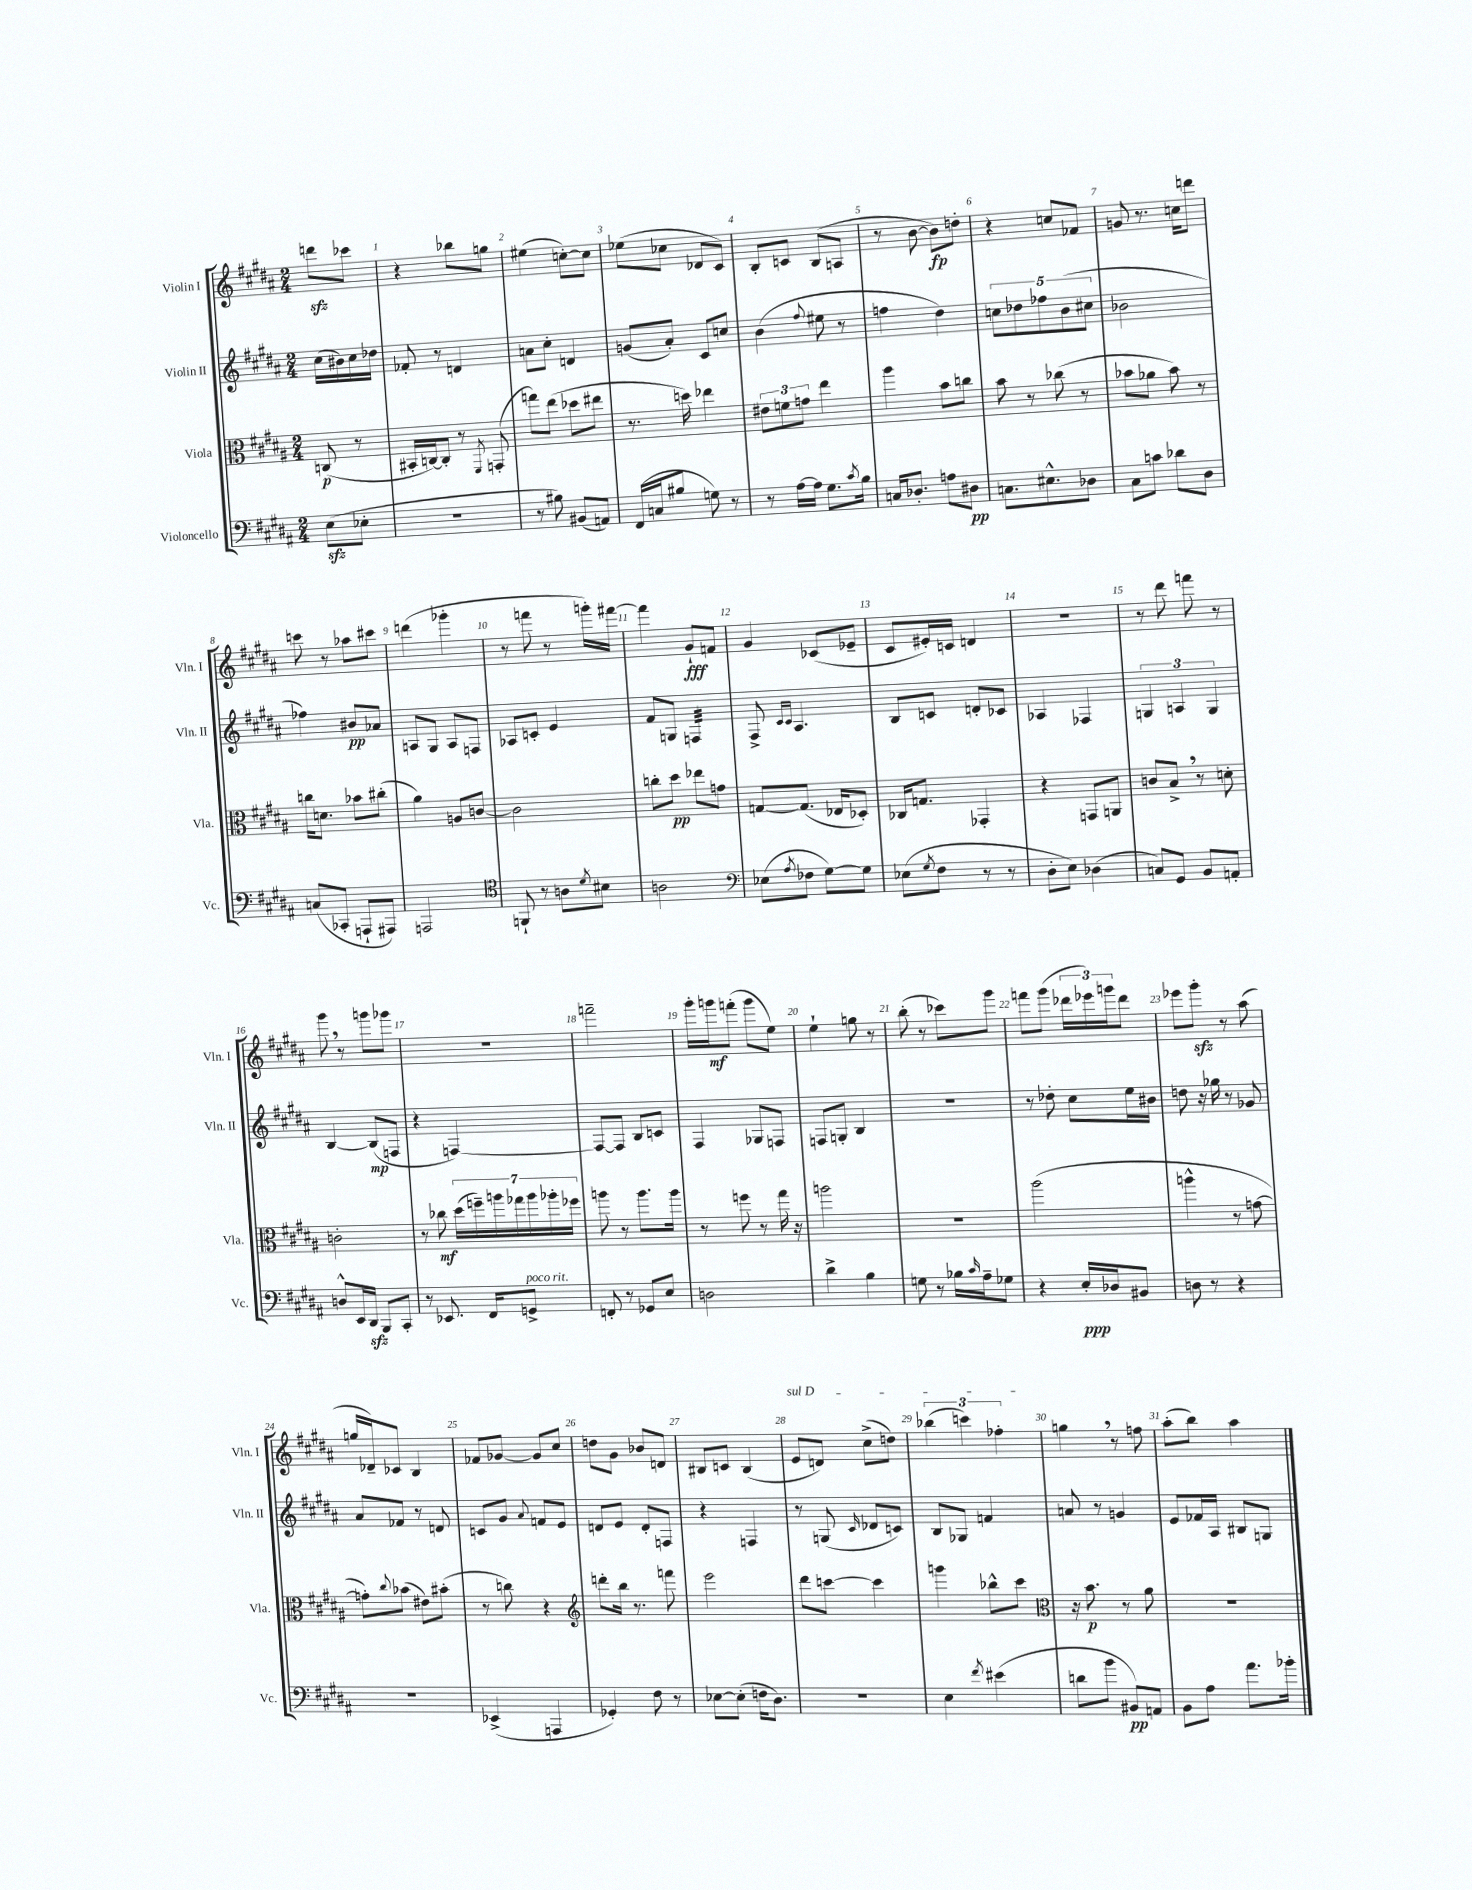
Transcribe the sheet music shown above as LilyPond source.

<<
\new StaffGroup <<
\new Staff = "s0" \with { instrumentName = "Violin I" shortInstrumentName = "Vln. I" } {
    \clef treble \key b \major \numericTimeSignature \time 2/4 \partial 4
    d'''8\sfz ces'''8 |
    r4 bes''8 g''8 |
    eis''4( c''8~-.) c''8 |
    ees''8( ces''8 des'8 cis'8) |
    b8-. c'8 b8( a8 |
    r8 b'8~ b'8\fp) d''8-. |
    r4 c''8 fes'8 |
    g'8 r8. c''16 d'''8 |
    c'''8 r8 aes''8 cis'''8 |
    d'''4( ges'''4-. |
    r8 f'''8 r8 g'''16-.) fis'''16~ |
    fis'''4 gis'8-!\fff f'8 |
    gis'4 ces'8( ees'8-- |
    cis'8 eis'16-.) c'16 d'4 |
    r2 |
    r8 dis'''8 f'''8 r8 |
    gis'''8 \breathe r8 g'''8 ges'''8 |
    r2 |
    f'''2-- |
    gis'''16-. g'''16\mf f'''8-.( g'''8 e''8) |
    e''4-! g''8 r8 |
    b''8-.( r8 ces'''8) gis'''8 |
    f'''8 gis'''8( \tuplet 3/2 { des'''16 ees'''16) g'''16 } des'''8 |
    ees'''8 gis'''8-.\sfz r8 ais''8( |
    g''16 des'16--) ces'8 b4 |
    fes'8 ges'8~ ges'8 cis''8 |
    d''8 gis'8 bes'8 d'8 |
    bis8 c'8 bis4( |
    \once \override TextSpanner.bound-details.left.text = \markup { \italic "sul D" } e'8\startTextSpan d'8) cis''8->( d''8) |
    \tuplet 3/2 { bes''4( c'''4) fes''4-.\stopTextSpan } |
    g''4 \breathe r8 f''8 |
    ais''8-.( b''8) ais''4 \bar "|." |
}
\new Staff = "s1" \with { instrumentName = "Violin II" shortInstrumentName = "Vln. II" } {
    \clef treble \key b \major \numericTimeSignature \time 2/4 \partial 4
    cis''16( bis'16) cis''16 des''16 |
    fes'8-. r8 d'4 |
    a'8 cis''8-. d'4 |
    g'8( ais'8-.) cis'8 c''8 |
    b'4( \appoggiatura { fis''8 } eis''8 r8 |
    f''4 dis''4) |
    \tuplet 5/4 { c''8 des''8 fes''8 b'8( cis''8 } |
    bes'2 |
    fes''4) bis'8\pp aes'8 |
    a8 gis8 a8 f8 |
    aes8 c'8-. e'4 |
    fis'8 g8 f4:32 |
    fis8-> \grace { cis'16 cis'16 } ais4. |
    b8 c'8 d'8-. ces'8 |
    aes4 fes4 |
    \tuplet 3/2 { g4 a4 g4 } |
    b4~ b8\mp( f8 |
    r4 f4~) |
    f8~ f8 b8 c'8 |
    fis4 ges8 f8 |
    f8 g8-. b4 |
    R2 |
    r8 des''8-. cis''8 e''16 bis'16 |
    d''8 r16 ges''16 r8 ges'8 |
    ais'8 fes'8 r8 d'8 |
    c'8 gis'8 \appoggiatura { ais'8 } f'8 e'8 |
    d'8 e'8 d'8-. f8 |
    r4 f4 |
    r8 g8( \grace { cis'16 } des'8 c'8) |
    b8 ges8 f'4 |
    a'8 r8 g'4 |
    e'8 fes'16 ais16 bis8 g8 \bar "|." |
}
\new Staff = "s2" \with { instrumentName = "Viola" shortInstrumentName = "Vla." } {
    \clef alto \key b \major \numericTimeSignature \time 2/4 \partial 4
    c8\p( r8 |
    bis,16-. c16~) c8-. r8 \acciaccatura { fis,8 } g,8-.( |
    g''8) e''8( des''8 eis''8 |
    r8. d''16) ees''4 |
    \tuplet 3/2 { eis'8 f'8 g'8 } e''4 |
    ais''4 b'8 c''8 |
    b'8 r8 ces''8( r8 |
    bes'8 aes'8 bes'8) r8 |
    c''16 d'8. bes'8 cis''8-.( |
    ais'4) a8 c'8~ |
    c'2 |
    c''8-. dis''8\pp ees''8 g'8 |
    g8~ g8.( ees16 des8-.) |
    ces16 g8. ges,4-. |
    r4 g,8 a,8 |
    c'8 b8-> \breathe r8 d'8-. |
    c'2-. |
    r8 ces''8\mf \tuplet 7/4 { dis''16( f''16--) a''16 ges''16 a''16 aes''16-. fes''16 } |
    a''8 r8 a''8. a''16 |
    r8 f''8 r8 gis''16 r16 |
    a''2 |
    R2 |
    ais''2( |
    a''4-^ r8 g'8~ |
    g'8-.) \appoggiatura { cis''8 } bes'8( eis'8) bis'8-.( |
    r8 c''8) r4 |
    \clef treble d'''8-. b''16 r8. f'''8 |
    e'''2 |
    dis'''8 c'''8~ c'''4 |
    g'''4 bes''8-^ cis'''8 |
    \clef alto r16 b'8.\p r8 ais'8 |
    r2 \bar "|." |
}
\new Staff = "s3" \with { instrumentName = "Violoncello" shortInstrumentName = "Vc." } {
    \clef bass \key b \major \numericTimeSignature \time 2/4 \partial 4
    e8\sfz( ees8-. |
    R2 |
    r8 bis8) bis,8( a,8) |
    fis,16( c16 bis8 g8) r8 |
    r8 ais16~ ais16 gis8. \acciaccatura { cis'8 } b16 |
    c16 des8.-. a8 dis8\pp |
    c8. eis8.-^ des8 |
    cis8 c'8 des'8 dis8 |
    c8( ces,8-. a,,8-! ais,,8) |
    a,,2 |
    \clef tenor f,8-! r8 a8 \acciaccatura { dis'8 } bis8 |
    a2 |
    \clef bass ees8( \acciaccatura { ais8 } fes8 gis8~) gis8 |
    ees8( \acciaccatura { gis8 } fis8 r8 r8 |
    dis8-. e8) des4( |
    c8) gis,8 b,8 a,8-. |
    d8-^ e,16 dis,16\sfz b,,8 cis,8-. |
    r8 ees,8. fis,16 g,8->^\markup { \italic "poco rit." } |
    f,8-. r8 ges,8 e8 |
    d2 |
    dis'4-> b4 |
    g8 r8 bes16 \grace { cis'16 } ais16-- ges8 |
    r4 e16-.\ppp des16 bis,8 |
    d8 r8 r4 |
    r2 |
    ees,4->( a,,4 |
    ges,4-.) fis8 r8 |
    ees8~ ees8-.( f16 dis8.) |
    R2 |
    e4 \acciaccatura { fis'8 } eis'4( |
    d'8 b'8 bis,8\pp) a,8 |
    b,8 ais8 ais'8. bes'16-. \bar "|." |
}
>>
>>
\layout { \context { \Score \override BarNumber.break-visibility = ##(#f #t #t) barNumberVisibility = #all-bar-numbers-visible } }
